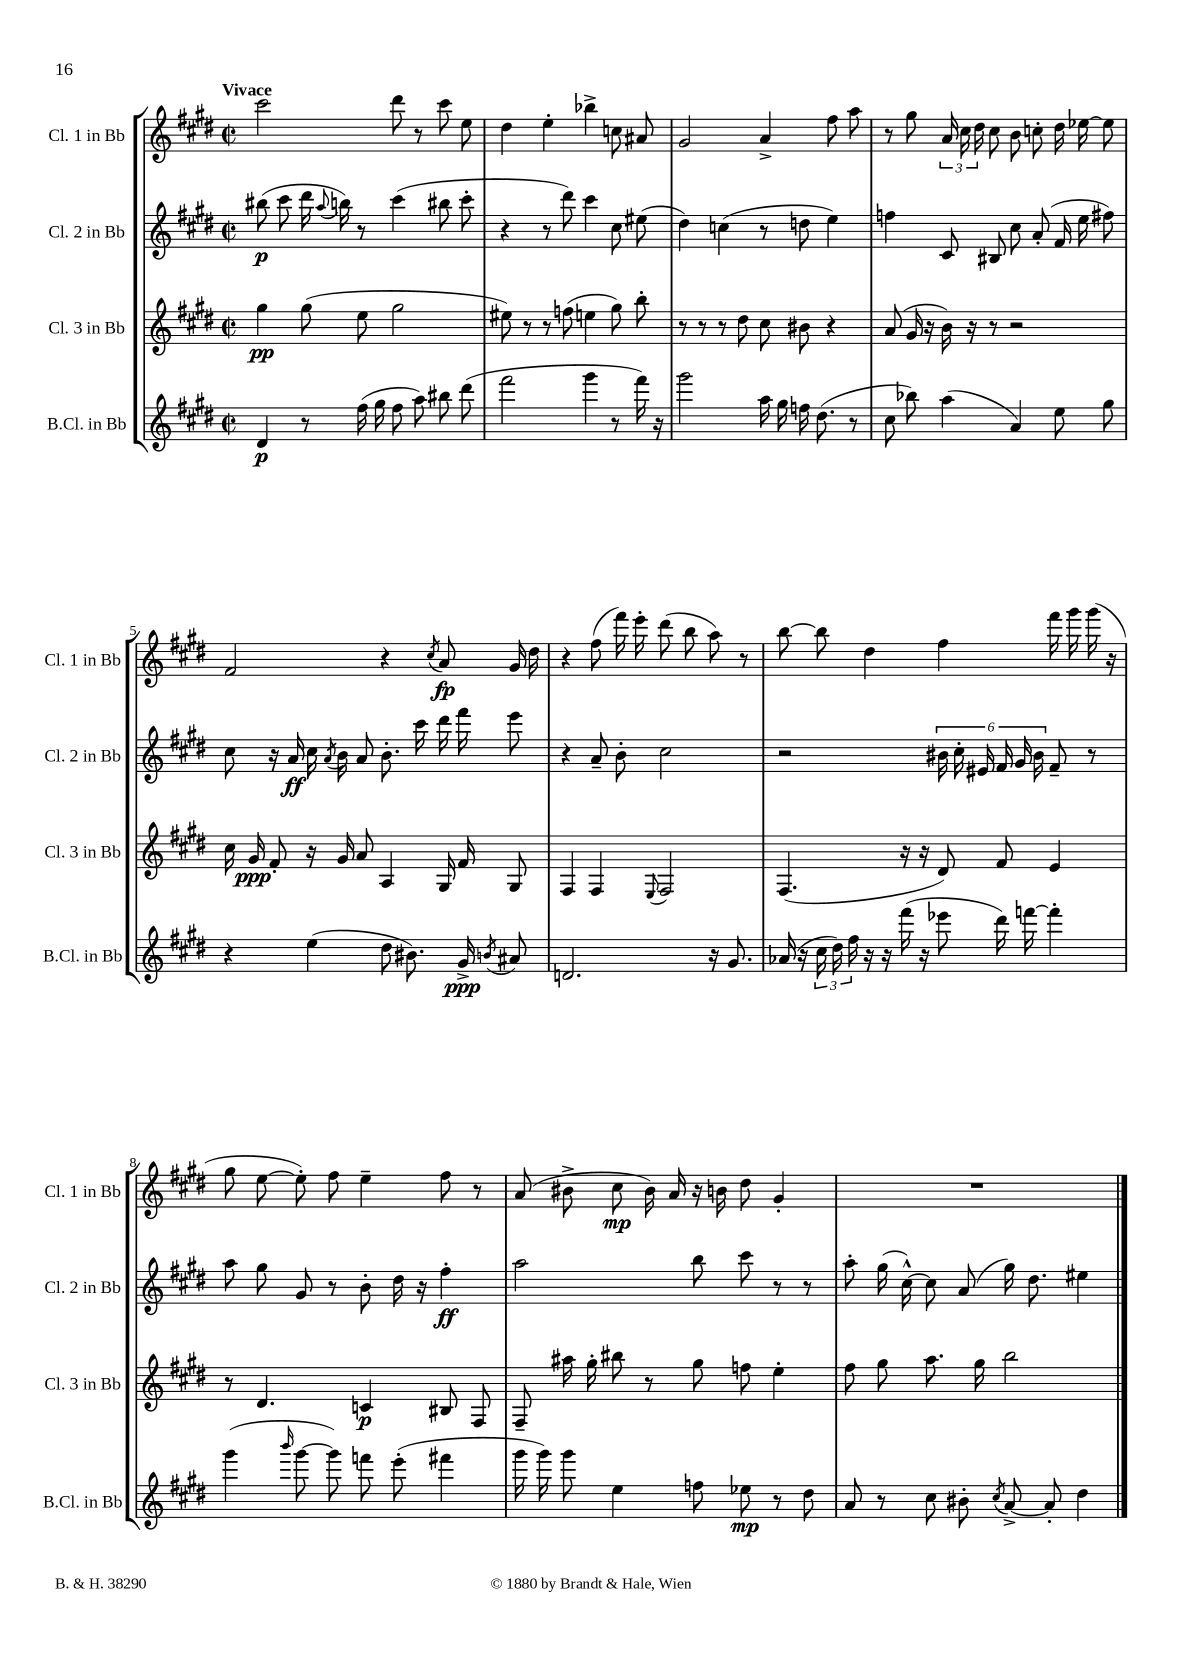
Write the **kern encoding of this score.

**kern	**dynam	**kern	**dynam	**kern	**dynam	**kern	**dynam
*part4	*part4	*part3	*part3	*part2	*part2	*part1	*part1
*staff4	*staff4	*staff3	*staff3	*staff2	*staff2	*staff1	*staff1
*I"B.Cl. in Bb	*	*I"Cl. 3 in Bb	*	*I"Cl. 2 in Bb	*	*I"Cl. 1 in Bb	*
*I'B.Cl. in Bb	*	*I'Cl. 3 in Bb	*	*I'Cl. 2 in Bb	*	*I'Cl. 1 in Bb	*
*clefG2	*	*clefG2	*	*clefG2	*	*clefG2	*
*k[f#c#g#d#]	*	*k[f#c#g#d#]	*	*k[f#c#g#d#]	*	*k[f#c#g#d#]	*
*M2/2	*	*M2/2	*	*M2/2	*	*M2/2	*
*met(c|)	*	*met(c|)	*	*met(c|)	*	*met(c|)	*
=1	=1	=1	=1	=1	=1	=1	=1
!	!	!	!	!	!	!LO:TX:a:B:t=Vivace	!
4d#/	p	4gg#\	pp	(8bb#X\	p	2ccc#\	.
.	.	.	.	8ccc#\	.	.	.
8r	.	(8gg#\	.	16ddd#\	.	.	.
.	.	.	.	8qqaa/	.	.	.
.	.	.	.	16bbn\)	.	.	.
(16ff#\	.	8ee\	.	8r	.	.	.
16gg#\	.	.	.	.	.	.	.
8ff#\	.	2gg#\	.	(4ccc#\	.	8ddd#\	.
8aa\)	.	.	.	.	.	8r	.
8bb#X\	.	.	.	8bb#X\	.	8ccc#\	.
(8ddd#\	.	.	.	8ccc#'\	.	8ee\	.
=2	=2	=2	=2	=2	=2	=2	=2
2fff#\	.	8ee#X\)	.	4r	.	4dd#\	.
.	.	8r	.	.	.	.	.
.	.	8r	.	8r	.	4ee'\	.
.	.	(8ffn\	.	8ddd#\)	.	.	.
4ggg#\	.	4een\	.	4ccc#\	.	4bb-X^\	.
8r	.	8gg#\)	.	8cc#\	.	8ccn\	.
16fff#\)	.	8bb'\	.	(8ee#X\	.	8a#X/	.
16r	.	.	.	.	.	.	.
=3	=3	=3	=3	=3	=3	=3	=3
2ggg#\	.	8r	.	4dd#\)	.	2g#/	.
.	.	8r	.	.	.	.	.
.	.	8r	.	(4ccn\	.	.	.
.	.	8dd#\	.	.	.	.	.
16aa\	.	8cc#\	.	8r	.	4a^/	.
16gg#\	.	.	.	.	.	.	.
16ffn\	.	8b#X\	.	8ddn\	.	.	.
(8.dd#\	.	.	.	.	.	.	.
.	.	4r	.	4ee\)	.	8ff#\	.
8r	.	.	.	.	.	8aa\	.
=4	=4	=4	=4	=4	=4	=4	=4
8cc#\	.	(8a/	.	4ffn\	.	8r	.
8bb-X\)	.	16g#/	.	.	.	8gg#\	.
.	.	16r	.	.	.	.	.
(4aa\	.	16b\)	.	8c#/	.	24a/	.
.	.	.	.	.	.	24cc#\	.
.	.	16r	.	.	.	.	.
.	.	.	.	.	.	24dd#\	.
.	.	8r	.	8B#X/	.	8cc#\	.
4a/)	.	2r	.	8cc#\	.	8b\	.
.	.	.	.	(8a'/	.	8ccn'\	.
8ee\	.	.	.	16f#/	.	16dd#\	.
.	.	.	.	16ee\	.	[16ee-X\	.
8gg#\	.	.	.	8ff#X\)	.	8ee-\]	.
!!LO:LB:g=z
=5	=5	=5	=5	=5	=5	=5	=5
4r	.	16cc#\	.	8cc#\	.	2f#/	.
.	.	16g#/	ppp	.	.	.	.
.	.	8f#'/	.	16r	.	.	.
.	.	.	.	16a/	ff	.	.
(4ee\	.	16r	.	16cc#\	.	.	.
.	.	.	.	8qa/	.	.	.
.	.	16g#/	.	16b\	.	.	.
.	.	8a/	.	8a/	.	.	.
8dd#\	.	4A/	.	8.b'\	.	4r	.
8.b#X\)	.	.	.	.	.	.	.
.	.	.	.	16ccc#\	.	.	.
.	.	.	.	.	.	8qcc#/	.
.	.	16G#/	.	16ddd#\	.	8a/	fp
16g#^/	ppp	16f#/	.	16fff#\	.	.	.
8qbn/	.	.	.	.	.	.	.
8a#X/	.	8G#/	.	8eee\	.	16g#/	.
.	.	.	.	.	.	16dd#\	.
=6	=6	=6	=6	=6	=6	=6	=6
2.dn/	.	4F#/	.	4r	.	4r	.
.	.	4F#/	.	8a~/	.	(8ff#\	.
.	.	.	.	8b'\	.	16fff#\)	.
.	.	.	.	.	.	16eee'\	.
.	.	8qqE/	.	.	.	.	.
.	.	2F#/	.	2cc#\	.	(8ddd#\	.
.	.	.	.	.	.	8bb\	.
16r	.	.	.	.	.	8aa\)	.
8.g#/	.	.	.	.	.	.	.
.	.	.	.	.	.	8r	.
=7	=7	=7	=7	=7	=7	=7	=7
(16a-X/	.	(4.F#/	.	2r	.	[8bb\	.
16r	.	.	.	.	.	.	.
24cc#\	.	.	.	.	.	8bb\]	.
24dd#\)	.	.	.	.	.	.	.
24ff#\	.	.	.	.	.	.	.
16r	.	.	.	.	.	4dd#\	.
16r	.	.	.	.	.	.	.
(16fff#\	.	16r	.	.	.	.	.
16r	.	16r	.	.	.	.	.
8eee-X\	.	8d#/)	.	24b#X\	.	4ff#\	.
.	.	.	.	24cc#'\	.	.	.
.	.	.	.	24e#X/	.	.	.
16ddd#\)	.	8f#/	.	24f#/	.	.	.
.	.	.	.	24g#/	.	.	.
[16fffn\	.	.	.	.	.	.	.
.	.	.	.	24b#\	.	.	.
4fff'\]	.	4e/	.	8f#~/	.	16fff#\	.
.	.	.	.	.	.	16ggg#\	.
.	.	.	.	8r	.	(16ggg#\	.
.	.	.	.	.	.	16r	.
!!LO:LB:g=z
=8	=8	=8	=8	=8	=8	=8	=8
(4ggg#\	.	8r	.	8aa\	.	8gg#\	.
.	.	4.d#/	.	8gg#\	.	[8ee\	.
16qqbbb/	.	.	.	.	.	.	.
[8ggg#\	.	.	.	8g#/	.	8ee'\])	.
8ggg#\])	.	.	.	8r	.	8ff#\	.
8fffn\	.	4cn/	p	8b'\	.	4ee~\	.
(8eee'\	.	.	.	16dd#\	.	.	.
.	.	.	.	16r	.	.	.
4fff#X\	.	8B#X/	.	4ff#'\	ff	8ff#\	.
.	.	8F#/	.	.	.	8r	.
=9	=9	=9	=9	=9	=9	=9	=9
16ggg#\	.	8F#~/	.	2aa\	.	(8a/	.
16ggg#\)	.	.	.	.	.	.	.
8ggg#\	.	16aa#X\	.	.	.	8b#X^\	.
.	.	16gg#'\	.	.	.	.	.
4ee\	.	8bb#X\	.	.	.	8cc#\	mp
.	.	8r	.	.	.	16b#\)	.
.	.	.	.	.	.	16a/	.
8ffn\	.	8gg#\	.	8bb\	.	16r	.
.	.	.	.	.	.	16bn\	.
8ee-X\	mp	8ffn\	.	8ccc#\	.	8dd#\	.
8r	.	4ee'\	.	8r	.	4g#'/	.
8dd#\	.	.	.	8r	.	.	.
=10	=10	=10	=10	=10	=10	=10	=10
8a/	.	8ff#\	.	8aa'\	.	1r	.
8r	.	8gg#\	.	(16gg#\	.	.	.
.	.	.	.	[16cc#^^\)	.	.	.
8cc#\	.	8.aa\	.	8cc#\]	.	.	.
8b#X'\	.	.	.	(8a/	.	.	.
.	.	16gg#\	.	.	.	.	.
8qcc#/	.	.	.	.	.	.	.
[8a^/	.	2bb\	.	16gg#\)	.	.	.
.	.	.	.	8.dd#\	.	.	.
8a'/]	.	.	.	.	.	.	.
4dd#\	.	.	.	4ee#X\	.	.	.
==	==	==	==	==	==	==	==
*-	*-	*-	*-	*-	*-	*-	*-
